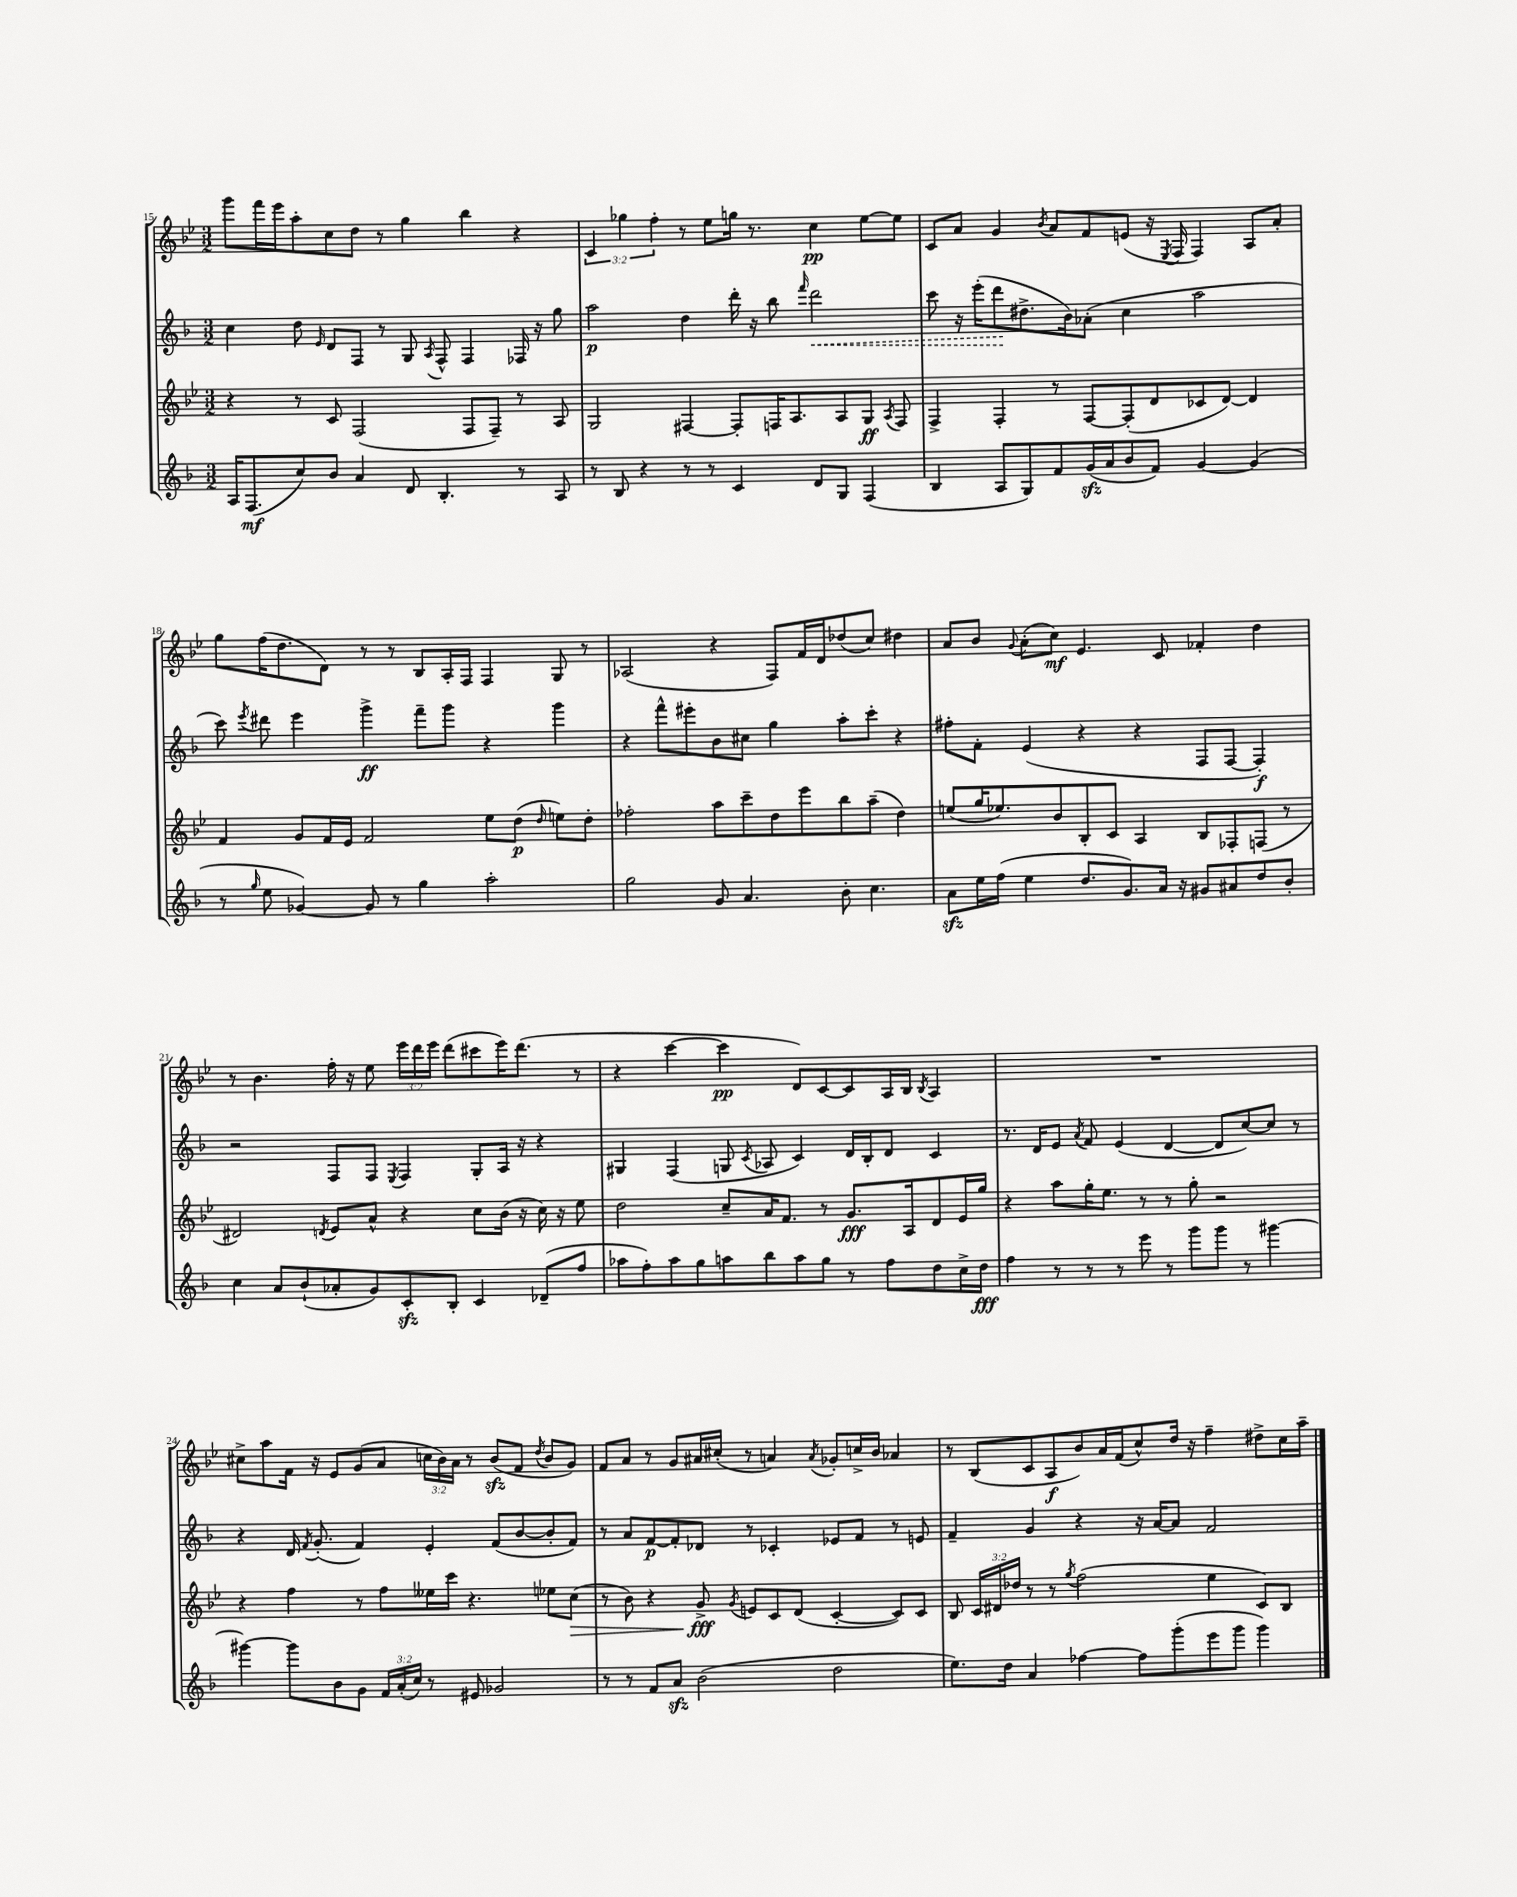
<<
\new StaffGroup <<
\new Staff = "s0" {
    \clef treble \key bes \major \numericTimeSignature \time 3/2 \override Staff.TupletNumber.text = #tuplet-number::calc-fraction-text
    \autoBeamOff g'''8[ f'''16 ees'''16 a''8-. c''8 d''8] r8 g''4 bes''4 r4 |
    \tuplet 3/2 { c'4 ges''4 f''4-. } r8 ees''8[ g''16] r8. c''4\pp ees''8[~ ees''8] |
    c'8[ a'8] g'4 \acciaccatura { bes'8 } a'8[ f'8 e'8]( r16 \acciaccatura { ees8 } f16 f4) a8[ a'8]-. |
    g''8[ f''16( d''8. d'8]) r8 r8 bes8[ a16-. f16] f4 g8 r8 |
    aes2( r4 f8[) f'16 d'16 des''8( c''8]) dis''4 |
    a'8[ bes'8] \appoggiatura { g'8 } a'8[-.( c''8]\mf) ees'4. c'8 fes'4-. d''4 |
    r8 bes'4. f''16-. r16 ees''8 \tuplet 3/2 { ees'''16[ d'''16 ees'''16] } d'''8[( cis'''8 ees'''16) d'''8.]( r8 |
    r4 c'''4~ c'''4\pp d'8[) c'8~ c'8 a16 bes16] \acciaccatura { bes8 } a4 |
    R1. |
    cis''8[-> a''8 f'16] r16 ees'8[ g'8( a'8] \tuplet 3/2 { c''16[ bes'16) a'16] } r8 bes'8[\sfz( f'8] \acciaccatura { d''8 } bes'8[ g'8]) |
    f'8[ a'8] r8 g'8[ ais'16 cis''16]-.( r8 a'4) \acciaccatura { a'8 } ges'8[-. c''16-> bes'16] aes'4 |
    r8 bes8[( c'8 a8\f bes'8) a'16 f'16( c''8-^) d''16] r16 f''4-- dis''8[-> c''16 a''16]-- \bar "|." |
}
\new Staff = "s1" {
    \clef treble \key f \major \numericTimeSignature \time 3/2
    \autoBeamOff c''4 d''8 \grace { e'16 } d'8[ f8] r8 g8 \acciaccatura { a8 } f8-^ f4 fes16 r16 g''8 |
    a''2\p d''4 d'''16-. r16 bes''8 \grace { f'''16 } \once \override Hairpin.style = #'dashed-line d'''2\< |
    c'''8 r16 e'''16[-.( d'''8\! dis''8.-> bes'16) aes'8]-.( c''4 a''2 |
    c'''8) \acciaccatura { e'''8 } dis'''8 e'''4 g'''4->\ff f'''8[-- g'''8] r4 g'''4 |
    r4 f'''8[-^ eis'''8-. bes'8 cis''8] g''4 a''8[-. c'''8]-. r4 |
    fis''8[-. f'8]-. e'4( r4 r4 f8[ f8]~ f4-.\f) |
    r2 f8[ f8] \acciaccatura { e8 } f4 g8[-. a16] r16 r4 |
    gis4 f4( g8 \acciaccatura { c'8 } aes8 c'4) d'16[ bes16-. d'8] c'4 |
    r8. d'16[ e'8] \acciaccatura { a'8 } f'8 e'4( d'4~ d'8[ c''8~) c''8] r8 |
    r4 d'16 \acciaccatura { f'8 } g'8.-.( f'4) e'4-. f'8[( bes'8~ bes'8-. f'8]) |
    r8 a'8[ f'8~\p f'8-. des'8] r8 ces'4-. ees'8[ f'8] r8 e'8 |
    f'4-- g'4 r4 r16 a'16[~ a'8] f'2 \bar "|." |
}
\new Staff = "s2" {
    \clef treble \key bes \major \numericTimeSignature \time 3/2 \override Staff.TupletNumber.text = #tuplet-number::calc-fraction-text
    \autoBeamOff r4 r8 c'8 f2( f8[ f8]--) r8 a8 |
    g2 fis4~ fis8[-. f16 a8. a8 g8]\ff \acciaccatura { a8 } f8 |
    f4-> f4-. r8 f8[~ f8-.( d'8 ces'8 d'8]~) d'4 |
    f'4 g'8[ f'16 ees'16] f'2 ees''8[ d''8]\p( \grace { d''16 } e''8[) d''8]-. |
    fes''2-. a''8[ c'''8-- d''8 ees'''8 bes''8 a''8]--( d''4) |
    e''8[( g''16 ees''8.) bes'8 bes8-. c'8] a4 bes8[ fes8-. f8]( r8 |
    dis'2) \acciaccatura { d'8 } ees'8[ a'8]-^ r4 c''8[ bes'16]( r16 c''16) r16 ees''8 |
    d''2 c''8[-- a'16 f'8.] r8 g'8.[\fff a16 d'8 ees'16 g''16] |
    r4 a''8[ g''16-. ees''8.] r8 r8 g''8-. r2 |
    r4 f''4 r8 f''8[ eeses''16 c'''16] r4. ees''8[ c''8]\>( |
    r8 bes'8) r4 g'8->\fff\! \acciaccatura { g'8 } e'8[ c'8 d'8]( c'4~-. c'8[) c'8] |
    bes8 \tuplet 3/2 { c'16[ dis'16 des''16] } r8 r8 \acciaccatura { g''8 } f''2( ees''4 c'8[) bes8] \bar "|." |
}
\new Staff = "s3" {
    \clef treble \key f \major \numericTimeSignature \time 3/2 \override Staff.TupletNumber.text = #tuplet-number::calc-fraction-text
    \autoBeamOff a16[ f8.\mf( c''8) bes'8] a'4 d'8 bes4.-. r8 a8 |
    r8 bes8 r4 r8 r8 c'4 d'8[ g8] f4( |
    bes4 a8[ g8) f'8 g'16\sfz( a'16 bes'8 f'8]) g'4~ g'4( |
    r8 \grace { g''16 } e''8 ges'4~) ges'8 r8 g''4 a''2-. |
    g''2 g'8 a'4. bes'8-. c''4. |
    a'8[\sfz e''16 f''16]( e''4 d''8.[ g'8.) a'16] r16 gis'8[ ais'8 d''8 bes'8]-. |
    c''4 a'8[ bes'8-!( aes'8-. g'8) c'8-.\sfz bes8]-. c'4 des'8[--( f''8] |
    aes''8[ f''8-.) aes''8 g''8 a''8 bes''8 a''8 g''8] r8 f''8[ d''8 c''16-> d''16]\fff |
    f''4 r8 r8 r8 e'''8 r8 g'''8[ g'''8] r8 gis'''4~ |
    gis'''4~ gis'''8[ bes'8 g'8] \tuplet 3/2 { f'16[ a'16-.( c''16]) } r8 eis'8 ges'2 |
    r8 r8 f'8[ a'8]\sfz bes'2( d''2 |
    e''8.[) d''16] a'4 fes''4~ fes''8[ g'''8-.( e'''8 g'''8] g'''4) \bar "|." |
}
>>
>>
\layout { \context { \Score currentBarNumber = #15 } }
